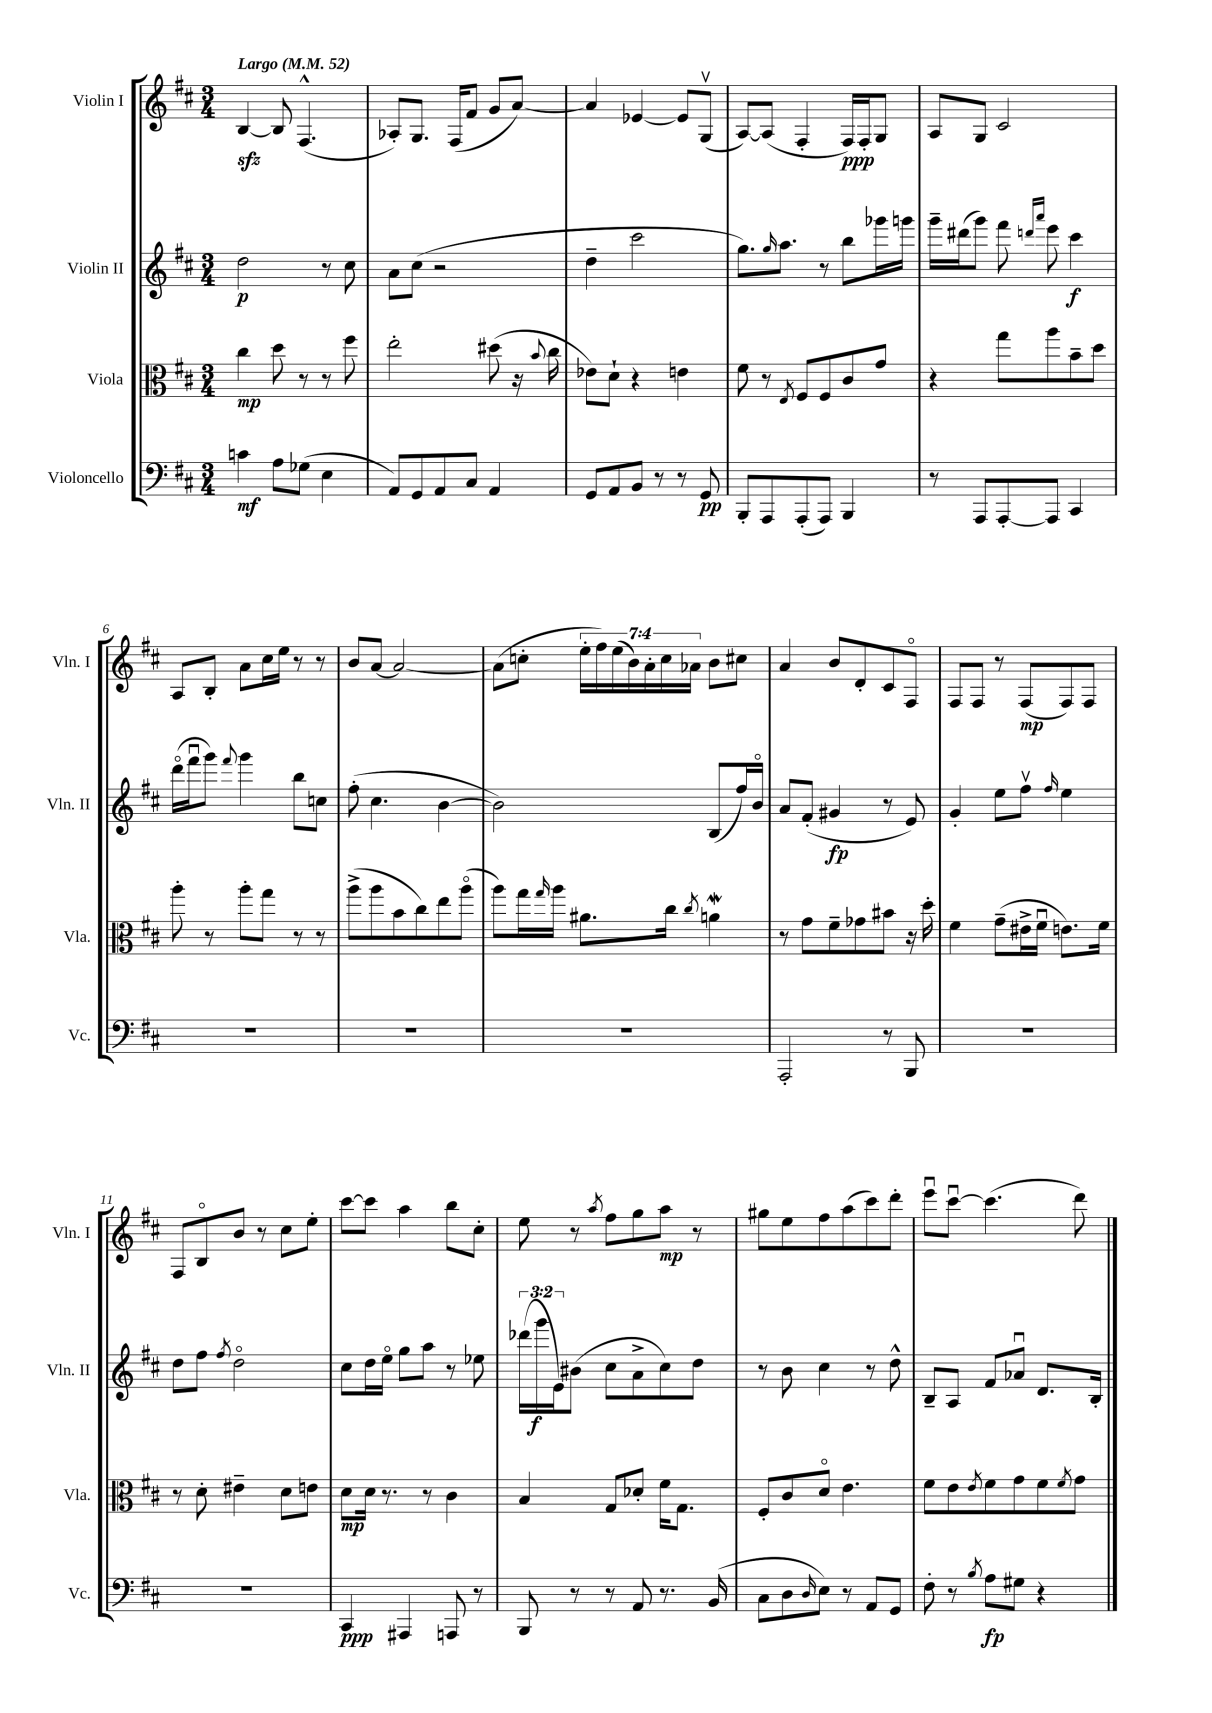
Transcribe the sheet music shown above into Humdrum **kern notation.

**kern	**dynam	**kern	**dynam	**kern	**dynam	**kern	**dynam
*part4	*part4	*part3	*part3	*part2	*part2	*part1	*part1
*staff4	*staff4	*staff3	*staff3	*staff2	*staff2	*staff1	*staff1
*I"Violoncello	*	*I"Viola	*	*I"Violin II	*	*I"Violin I	*
*I'Vc.	*	*I'Vla.	*	*I'Vln. II	*	*I'Vln. I	*
*clefF4	*	*clefC3	*	*clefG2	*	*clefG2	*
*k[f#c#]	*	*k[f#c#]	*	*k[f#c#]	*	*k[f#c#]	*
*M3/4	*	*M3/4	*	*M3/4	*	*M3/4	*
*MM52	*	*MM52	*	*MM52	*	*MM52	*
=1	=1	=1	=1	=1	=1	=1	=1
!	!	!	!	!	!	!LO:TX:a:B:t=Largo	!
4cn\	mf	4cc#\	mp	2dd\	p	[4Bzz/	.
8A\L	.	8dd\	.	.	.	8B/]	.
(8G-X\J	.	8r	.	.	.	(4.F#^^/	.
4E\	.	8r	.	8r	.	.	.
.	.	8ff#\	.	8cc#\	.	.	.
=2	=2	=2	=2	=2	=2	=2	=2
8AA/L)	.	2ee'\	.	8a\L	.	8A-X'/L)	.
8GG/	.	.	.	(8cc#\J	.	8.G/J	.
8AA/	.	.	.	2r	.	.	.
.	.	.	.	.	.	(16F#/KL	.
8C#/J	.	.	.	.	.	8f#/J	.
4AA/	.	(8dd#X\	.	.	.	8g/L	.
.	.	16r	.	.	.	[8a/J)	.
.	.	8qqb/	.	.	.	.	.
.	.	16cc#\	.	.	.	.	.
=3	=3	=3	=3	=3	=3	=3	=3
8GG/L	.	8e-X\L)	.	4dd~\	.	4a/]	.
8AA/	.	8d`\J	.	.	.	.	.
8BB/J	.	4r	.	2ccc#\	.	[4e-X/	.
8r	.	.	.	.	.	.	.
8r	.	4en\	.	.	.	8e-/L]	.
8GG/	pp	.	.	.	.	(8Gv/J	.
=4	=4	=4	=4	=4	=4	=4	=4
8BBB'/L	.	8f#\	.	8.gg\L)	.	[8A/L)	.
8AAA/	.	8r	.	.	.	(8A/J]	.
.	.	.	.	16qqgg/	.	.	.
.	.	.	.	8.aa\J	.	.	.
.	.	8qE/	.	.	.	.	.
(8AAA'/	.	8F#/L	.	.	.	4F#'/	.
8AAA/J)	.	8F#/	.	8r	.	.	.
4BBB/	.	8c#/	.	8bb\L	.	16F#/LL)	ppp
.	.	.	.	.	.	16F#'/J	.
.	.	8g/J	.	16ggg-X\L	.	8G/J	.
.	.	.	.	16gggn\JJ	.	.	.
=5	=5	=5	=5	=5	=5	=5	=5
8r	.	4r	.	16ggg~\LL	.	8A/L	.
.	.	.	.	(16ddd#X\J	.	.	.
8AAA/L	.	.	.	8ggg\J)	.	8G/J	.
[8AAA'/	.	8gg\L	.	8fff#\	.	2c#/	.
.	.	.	.	16qqdddn/LL	.	.	.
.	.	.	.	16qqaaa/JJ	.	.	.
8AAA/J]	.	8aa\	.	8eee\	.	.	.
4CC#/	.	8b~\	.	4ccc#\	f	.	.
.	.	8dd\J	.	.	.	.	.
!!LO:LB:g=z
=6	=6	=6	=6	=6	=6	=6	=6
2.r	.	8aa'\	.	(16ddd\LL	.	8A/L	.
.	.	.	.	16fff#u\J	.	.	.
.	.	8r	.	8ggg\J)	.	8B'/J	.
.	.	.	.	8qqfff#/	.	.	.
.	.	8aa'\L	.	4ggg\	.	8a\L	.
.	.	8gg\J	.	.	.	16cc#\L	.
.	.	.	.	.	.	16ee\JJ	.
.	.	8r	.	8bb\L	.	8r	.
.	.	8r	.	8ccn\J	.	8r	.
=7	=7	=7	=7	=7	=7	=7	=7
2.r	.	(8aa^\L	.	(8ff#'\	.	8b/L	.
.	.	8aa\	.	4.cc#\	.	[8a/J	.
.	.	8b\	.	.	.	2a/_	.
.	.	8cc#\)	.	.	.	.	.
.	.	8ee\	.	[4b\	.	.	.
.	.	(8aa\J	.	.	.	.	.
=8	=8	=8	=8	=8	=8	=8	=8
2.r	.	8aa\L)	.	2b\])	.	(8a\L]	.
.	.	16gg\L	.	.	.	8ccn'\J	.
.	.	16qqgg/	.	.	.	.	.
.	.	16aa\JJ	.	.	.	.	.
.	.	8.a#X\L	.	.	.	28ee'\LL	.
.	.	.	.	.	.	28ff#\)	.
.	.	.	.	.	.	(28ee\	.
.	.	.	.	.	.	28b\)	.
.	.	.	.	.	.	28a'\	.
.	.	.	.	.	.	28cc\	.
.	.	16cc#\Jk	.	.	.	.	.
.	.	.	.	.	.	28a-X\JJ	.
.	.	8qcc#/	.	.	.	.	.
.	.	4anW\	.	(8B/L	.	8b\L	.
.	.	.	.	16ff#/L)	.	8cc#X\J	.
.	.	.	.	16b/JJ	.	.	.
=9	=9	=9	=9	=9	=9	=9	=9
2AAA'/	.	8r	.	8a/L	.	4a/	.
.	.	8g\L	.	(8f#'/J	.	.	.
.	.	8f#~\	.	4g#X/	fp	8b/L	.
.	.	8g-X\	.	.	.	8d'/	.
8r	.	8b#X\J	.	8r	.	8c#/	.
8BBB/	.	16r	.	8e/)	.	8F#/J	.
.	.	16dd'\	.	.	.	.	.
=10	=10	=10	=10	=10	=10	=10	=10
2.r	.	4f#\	.	4g'/	.	8F#/L	.
.	.	.	.	.	.	8F#/J	.
.	.	(8g~\L	.	8ee\L	.	8r	.
.	.	16e#X^\L	.	8ff#v\J	.	(8F#/L	mp
.	.	16f#u\JJ	.	.	.	.	.
.	.	.	.	16qqff#/	.	.	.
.	.	8.en\L)	.	4ee\	.	8F#/)	.
.	.	.	.	.	.	8F#/J	.
.	.	16f#\Jk	.	.	.	.	.
!!LO:LB:g=z
=11	=11	=11	=11	=11	=11	=11	=11
2.r	.	8r	.	8dd\L	.	8F#/L	.
.	.	8d'\	.	8ff#\J	.	8B/	.
.	.	.	.	8qff#/	.	.	.
.	.	4e#X~\	.	2dd\	.	8b/J	.
.	.	.	.	.	.	8r	.
.	.	8d\L	.	.	.	8cc#\L	.
.	.	8en\J	.	.	.	8ee'\J	.
=12	=12	=12	=12	=12	=12	=12	=12
4CC#/	ppp	8d\L	mp	8cc#\L	.	[8ccc#\L	.
.	.	16d\Jk	.	16dd\L	.	8ccc#\J]	.
.	.	8.r	.	16ee\JJ	.	.	.
4AAA#X/	.	.	.	8gg\L	.	4aa\	.
.	.	8r	.	8aa\J	.	.	.
8AAAn/	.	4c#\	.	8r	.	8bb\L	.
8r	.	.	.	8ee-X\	.	8cc#'\J	.
=13	=13	=13	=13	=13	=13	=13	=13
8BBB/	.	4B/	.	(24ddd-X\LL	.	8ee\	.
.	.	.	.	24ggg\	f	.	.
.	.	.	.	24e\J)	.	.	.
8r	.	.	.	(8b#X\J	.	8r	.
.	.	.	.	.	.	8qaa/	.
8r	.	8G/L	.	8cc#\L	.	8ff#\L	.
8AA/	.	8d-X'/J	.	8a^\	.	8gg\	.
8.r	.	16f#\KL	.	8cc#\)	.	8aa\J	mp
.	.	8.G\J	.	.	.	.	.
.	.	.	.	8dd\J	.	8r	.
(16BB/	.	.	.	.	.	.	.
=14	=14	=14	=14	=14	=14	=14	=14
8C#\L	.	8F#'/L	.	8r	.	8gg#X\L	.
8D\	.	8c#/	.	8b\	.	8ee\	.
16qqD/	.	.	.	.	.	.	.
8E\J)	.	8d/J	.	4cc#\	.	8ff#\	.
8r	.	4.e\	.	.	.	(8aa\	.
8AA/L	.	.	.	8r	.	8ccc#\)	.
8GG/J	.	.	.	8dd^^\	.	8ddd'\J	.
=15	=15	=15	=15	=15	=15	=15	=15
8F#'\	.	8f#\L	.	8B~/L	.	8eeeu\L	.
8r	.	8e\	.	8A/J	.	[8ccc#u\J	.
8qB/	.	8qe/	.	.	.	.	.
8A\L	fp	8f#\	.	8f#/L	.	(4.ccc#\]	.
8G#X\J	.	8g\	.	8a-Xu/J	.	.	.
4r	.	8f#\	.	8.d/L	.	.	.
.	.	8qf#/	.	.	.	.	.
.	.	8g\J	.	.	.	8ddd\)	.
.	.	.	.	16B'/Jk	.	.	.
==	==	==	==	==	==	==	==
*-	*-	*-	*-	*-	*-	*-	*-
